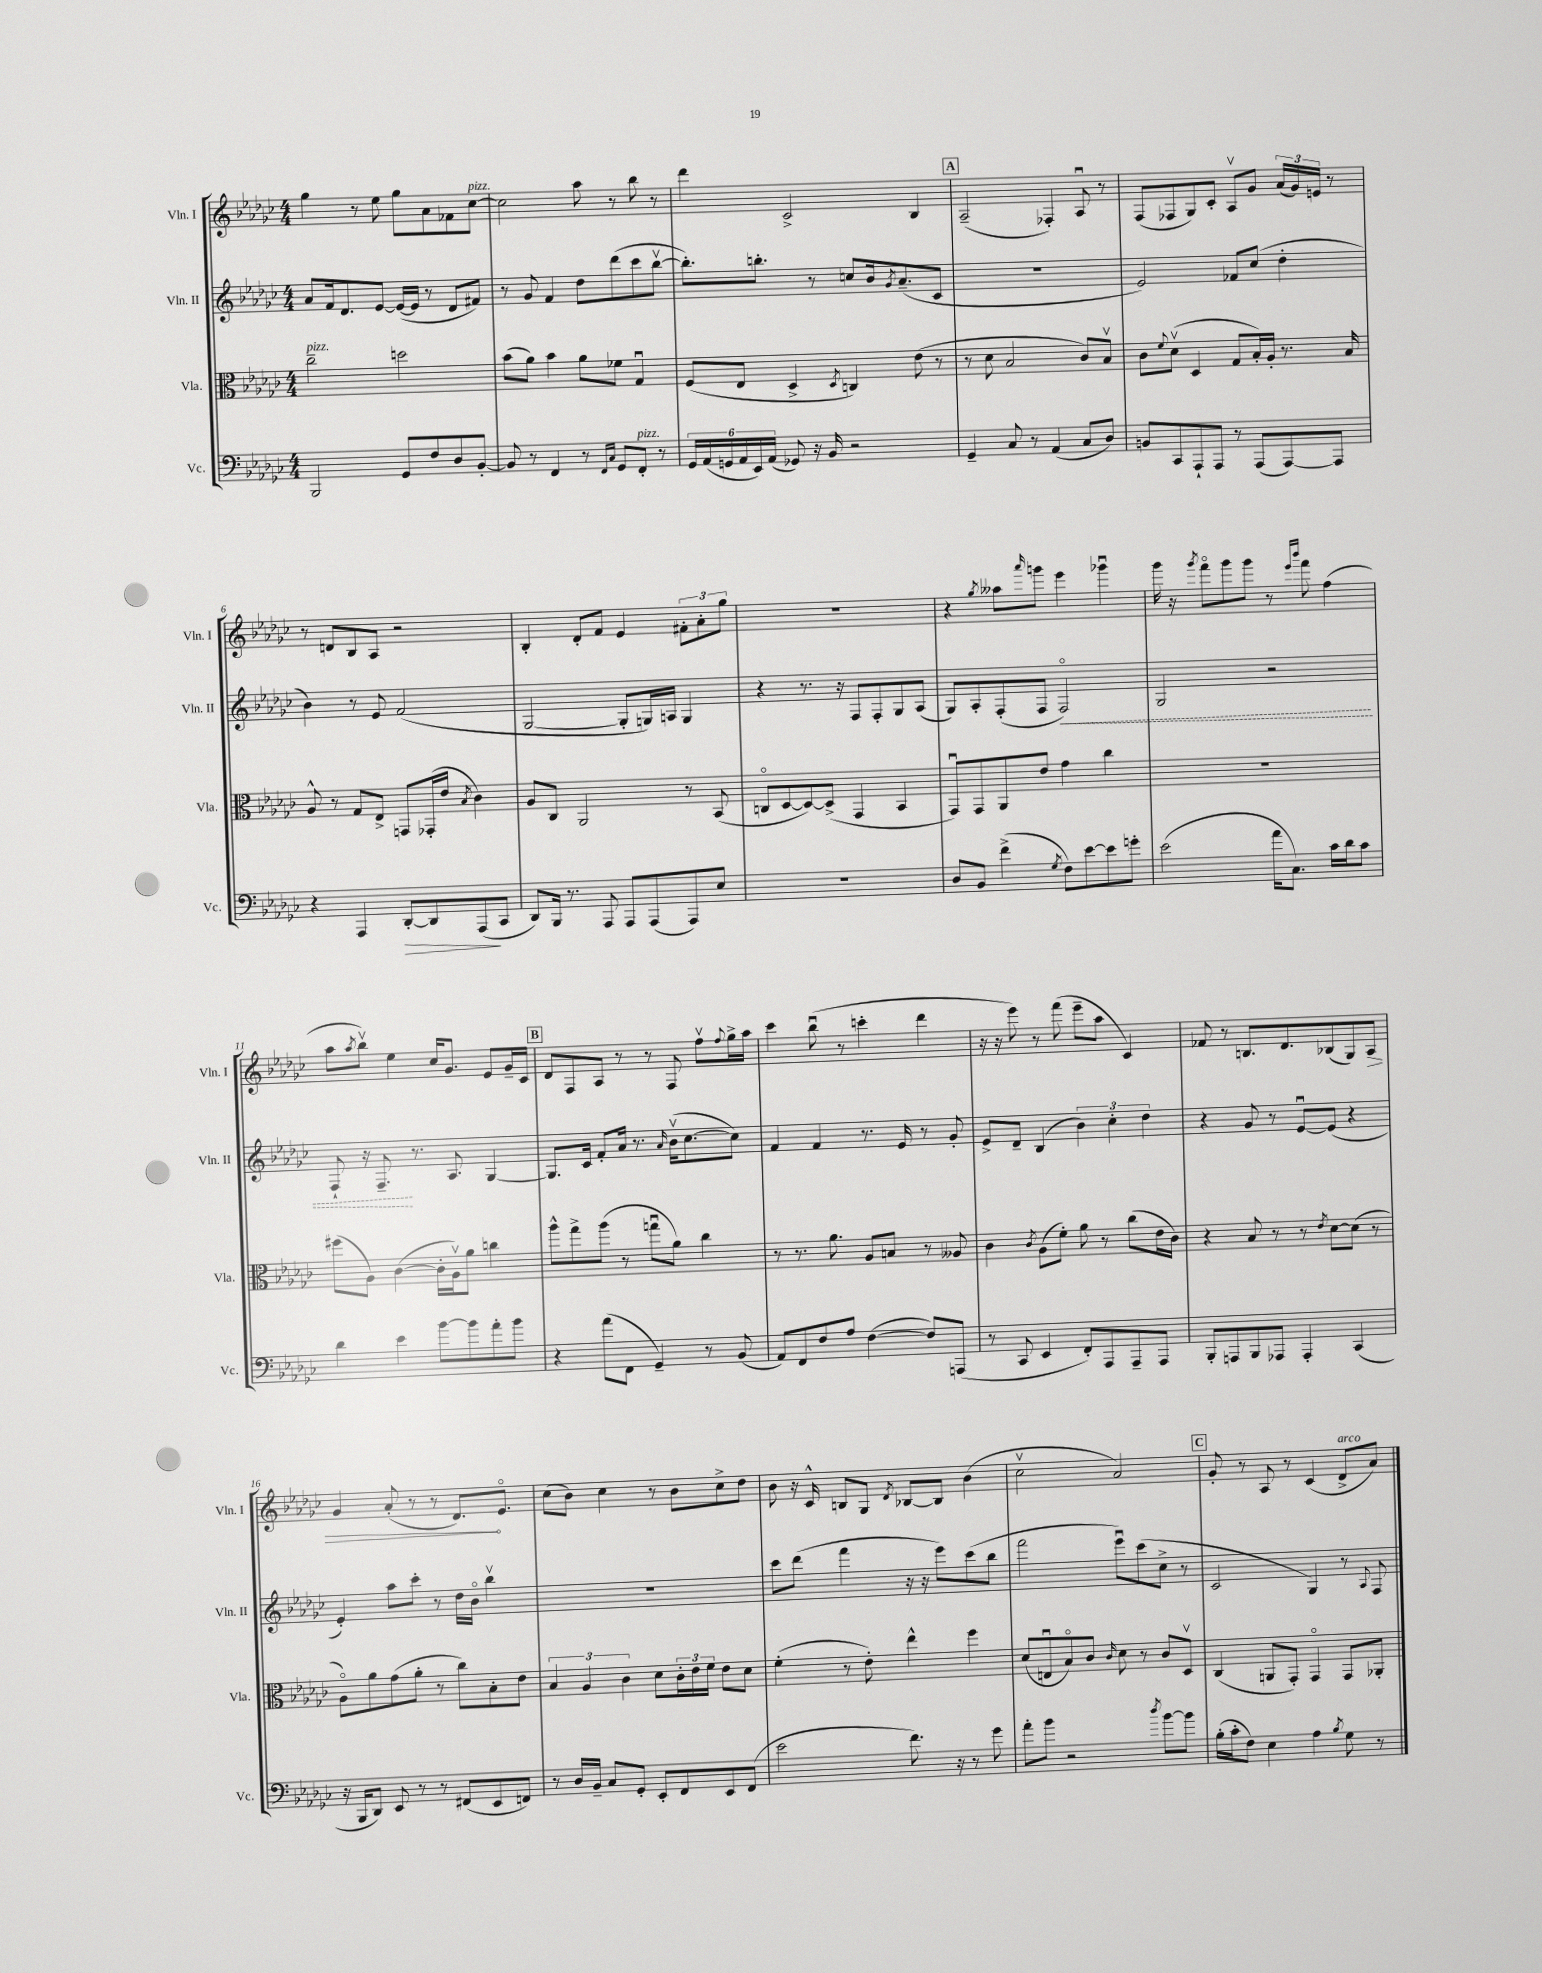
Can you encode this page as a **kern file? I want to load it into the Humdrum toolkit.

**kern	**kern	**kern	**kern
*staff4	*staff3	*staff2	*staff1
*clefF4	*clefC3	*clefG2	*clefG2
*k[b-e-a-d-g-c-]	*k[b-e-a-d-g-c-]	*k[b-e-a-d-g-c-]	*k[b-e-a-d-g-c-]
*M4/4	*M4/4	*M4/4	*M4/4
2BBB-	2cc-~	8a-	4gg-
.	.	16f	.
.	.	8.d-	.
.	.	.	8r
.	.	[8e-	8ee-
8GG-	2dd	(16e-_	8gg-
.	.	16e-]	.
8F	.	8r	8a-
8D-	.	8d-	8f-
[8BB-'	.	8f#)	[8cc-
=	=	=	=
8BB-]	(8b-	8r	2cc-]
8r	8a-)	8g-	.
4FF	4b-	4f	.
8r	8a-	8dd-	8aa-
16qqFF	.	.	.
16qqC-	.	.	.
8GG-	8f-	(8ddd-	8r
8FF'	4G-u	8ccc-	8bb-
8r	.	[8bb-v	8r
=	=	=	=
24GG-	(8F	8.bb-'])	4ddd-
(24AA-	.	.	.
24GG	.	.	.
24AA-	8E-	.	.
24EE-)	.	.	.
.	.	8.bb'	.
(24AA-	.	.	.
8GG-)	4D-^	.	2c-^
16r	.	8r	.
16BB-	.	.	.
.	8qD-	.	.
2r	4C)	8cc	.
.	.	16b-	.
.	.	8qg-	.
.	.	(8.a-~	.
.	(8e-	.	4B-
.	8r	8c-	.
=	=	=	=
4GG-~	8r	1r	(2A-~
.	8d-	.	.
8C-	2B-	.	.
8r	.	.	.
(4AA-	.	.	4F-')
8C-	8c-)	.	8A-u
8D-)	8B-v	.	8r
=	=	=	=
8BB	8c-	2e-)	(8F
.	8qqf	.	.
8CC-	(8d-v	.	8F-
8AAA-`	4D-	.	8G-)
8AAA-	.	.	8c-'
8r	8G-	8f-	8A-v
(8AAA-	16B-')	(8cc-	8g-
.	16A-'	.	.
[8AAA-)	8.r	4dd-'	(24a-
.	.	.	24g-)
.	.	.	24e
8AAA-]	.	.	8r
.	16B-	.	.
=	=	=	=
4r	8A-^^	4b-)	8r
.	8r	.	8d
4AAA-	8G-	8r	8B-
.	8E-^	8e-	8A-
[8DD-'	8GG	(2f	2r
8DD-]	(16GG-'	.	.
.	16e-	.	.
.	8qB-	.	.
(8AAA-	4c-)	.	.
8CC-	.	.	.
=	=	=	=
8DD-)	8A-	[2G-	4B-'
16BBB-	8C-	.	.
8.r	.	.	.
.	2AA-	.	8d-'
8AAA-	.	.	8f
8AAA-	.	8G-']	4e-
(8AAA-	.	16G)	.
.	.	16A	.
8AAA-)	8r	4G	12f#'
.	.	.	12a-'
8E-	(8BB-	.	.
.	.	.	12gg-
=	=	=	=
1r	8Co	4r	1r
.	[8D-	.	.
.	8D-_)	8.r	.
.	(8D-^]	.	.
.	.	16r	.
.	4GG-	8F	.
.	.	8F'	.
.	4BB-	8G-	.
.	.	(8A-	.
=	=	=	=
8D-	8GG-u)	8G-)	4r
8BB-	8GG-	8A-'	.
.	.	.	8qgg-
(4f^	8AA-	(8F'	8aa--
.	.	.	16qqaaa-
.	8e-	8F	8ggg
8qG-	.	.	.
8F)	4g-	2Fo)	4eee-
[8e-	.	.	.
8e-]	4cc-	.	4ggg-u
8g'	.	.	.
=	=	=	=
(2e-	1r	2G-	16ggg-
.	.	.	16r
.	.	.	8qggg-
.	.	.	8fffo
.	.	.	8ggg-
.	.	.	8ggg-
16a-	.	2r	8r
8.C-)	.	.	.
.	.	.	16qqeee-
.	.	.	16qqbbb-
.	.	.	8fff
16c-	.	.	(4ff
16d-	.	.	.
8c-	.	.	.
=	=	=	=
4d-	(8ff#	8F`	8aa-
.	.	.	8qaa-
.	8A-)	16r	8bb-v)
.	.	8.F~	.
4e-	([4c-	.	4ee-
.	.	8.r	.
[8b-	16c-']	.	16cc-
.	16A-v)	8.A-	8.g-
8b-]	8a-	.	.
8a-'	4cc	[4G-	8e-
8b-	.	.	16g-~
.	.	.	16c-
=	=	=	=
4r	8aa-^^	8.G-]	8d-
.	8gg-^	.	8F
.	.	16c-	.
(8a-	(8aa-	8f'	8A-
8FF	8r	16a-	8r
.	.	8.r	.
4GG-~)	8ggu	.	8r
.	.	16qqa-	.
.	8a-)	(16b-v	8F
.	.	[8.cc-	.
8r	4cc-	.	8ffv
.	.	.	8qqff
(8BB-	.	8cc-])	16gg-^
.	.	.	16aa-
=	=	=	=
8AA-)	8r	4f	4ccc-
8FF	8.r	.	.
8F	.	4f	(8bb-u
.	8.a-	.	.
8A-	.	.	8r
([4F	8A-	8.r	4ccc'
.	8B	.	.
.	.	16e-	.
8F])	8r	8r	4ddd-
(8AAA	8A--	8g-'	.
=	=	=	=
8r	4c-	8e-^	16r
.	.	.	16r
8CC-	.	8d-~	8eee-)
.	8qc-	.	.
4EE-	(8A-	(4B-	8r
.	8f')	.	(8fff
8FF')	8a-	6b-)	8eee-~
8AAA-	8r	.	8aa-
.	.	6cc-'	.
8AAA-~	(8cc-	.	4c-)
.	.	6dd-	.
8AAA-	16e-	.	.
.	16c-)	.	.
=	=	=	=
8BBB-'	4r	4r	8f-
8AAA	.	.	8r
8BBB-	8B-	8g-	8.B
8AAA-	8r	8r	.
.	.	.	8.d-
4AAA-'	8r	[8e-u	.
.	8qe-	.	.
.	[8d-	(8e-]	(8B-
(4CC-	(8d-]	4r	8G-)
.	8r	.	8A-
=	=	=	=
16r	8A-o)	4e-')	4g-
16BBB-	.	.	.
8DD-)	8a-	.	.
8EE-	(8g-	8aa-	(8a-'
8r	8a-'	8ccc-'	8r
8r	8r	8r	8r
(8FF#	8cc-)	16dd-	8.d-)
.	.	16b-o	.
8EE-	8B-'	4bb-v	.
.	.	.	8.e-o
8FF)	8e-	.	.
=	=	=	=
8r	6B-	1r	(8cc-
16D-	.	.	8b-)
.	6A-	.	.
16BB-~	.	.	.
8C-	.	.	4cc-
.	6c-	.	.
8GG-'	.	.	.
8EE-'	8d-	.	8r
8FF	24c-'	.	8b-
.	24e-	.	.
.	24f	.	.
8EE-	8e-	.	8cc-^
(8FF	8d-	.	8dd-
=	=	=	=
2e-	(4f'	8ccc-	8b-
.	.	(8ddd-	16r
.	.	.	16c-^^
.	8r	4fff	8B
.	8e-')	.	8G-
.	.	.	8qd-
8.f)	4ee-^^	16r	[8B-
.	.	16r	.
.	.	8eee-)	8B-]
16r	.	.	.
8r	4ff	(8ccc-	(4b-
8g-	.	8bb-	.
=	=	=	=
8a-'	(8d-	2fff	2cc-v
8b-	8Eu	.	.
2r	8B-o)	.	.
.	8c-	.	.
.	16qqc-	.	.
.	8d-	8eee-u)	2a-)
.	8r	(8ccc-	.
8qdd-	.	.	.
[8b-	8c-	8cc-^	.
8b-]	8D-v	8r	.
=	=	=	=
(16B-'	(4C-	2c-	8g-'
16c-'	.	.	.
8F)	.	.	8r
4E-	8AA	.	8A-
.	8GG-')	.	8r
4A-	4GG-o	4G-)	(4c-
8qB-	.	.	.
8G-	8GG-	8r	8d-^
.	.	8qqA-	.
8r	8AA-'	8F	8a-)
==	==	==	==
*-	*-	*-	*-
